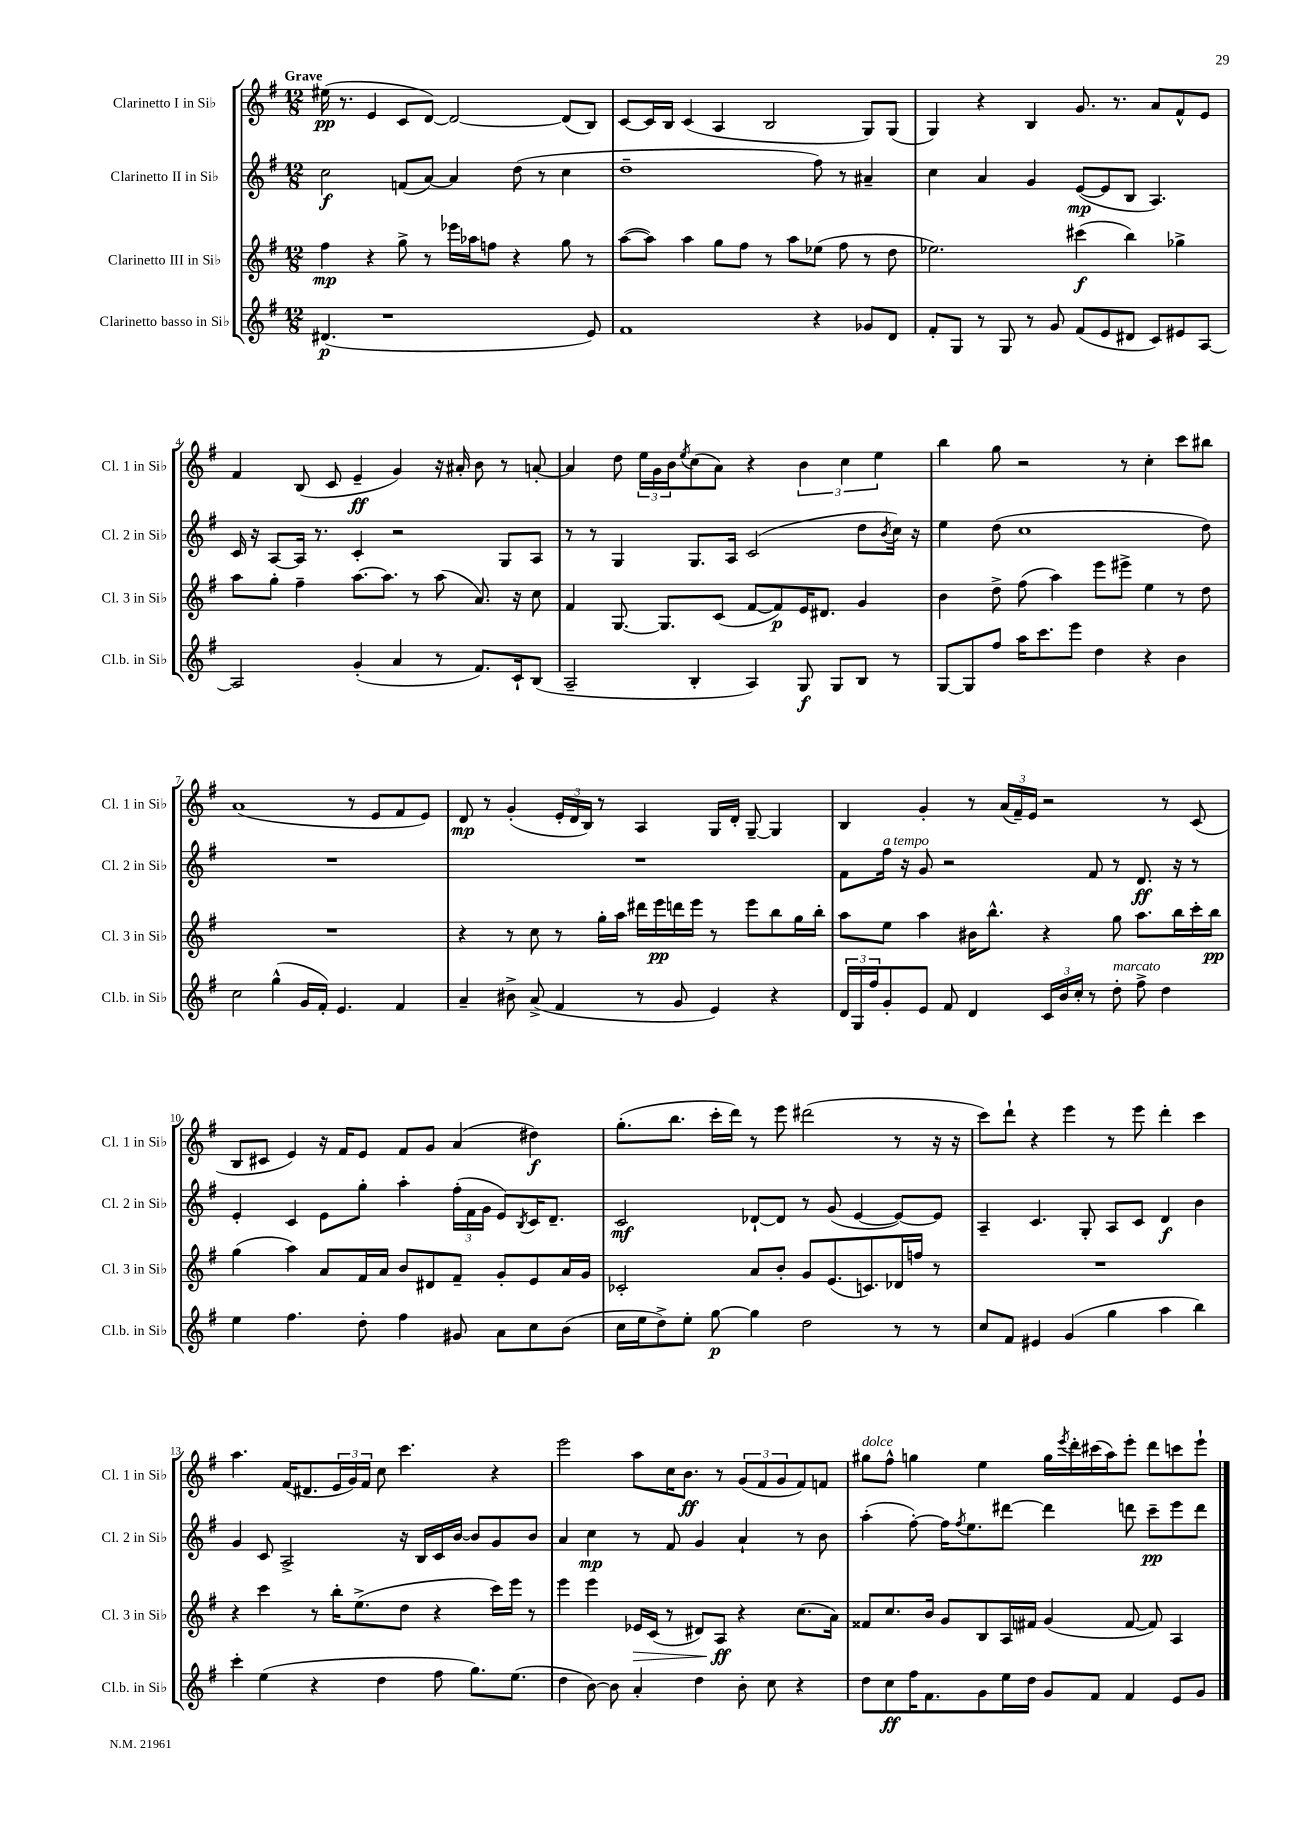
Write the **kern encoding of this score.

**kern	**kern	**kern	**kern
*staff4	*staff3	*staff2	*staff1
*clefG2	*clefG2	*clefG2	*clefG2
*k[f#]	*k[f#]	*k[f#]	*k[f#]
*M12/8	*M12/8	*M12/8	*M12/8
(4.d#	4ff#	2cc	(16ee#
.	.	.	8.r
.	4r	.	4e
1r	.	.	.
.	8gg^	(8f	8c
.	8r	[8a)	[8d)
.	16eee-	4a]	2d_
.	16aa-	.	.
.	8ff	.	.
.	4r	(8dd	.
.	.	8r	.
.	8gg	4cc	(8d]
8e)	8r	.	8B)
=	=	=	=
1f#	([8aa	1dd~	[8c
.	8aa])	.	16c]
.	.	.	16B
.	4aa	.	(4c
.	8gg	.	4A
.	8ff#	.	.
.	8r	.	2B
.	8aa	.	.
4r	(8ee-	8ff#)	.
.	8ff#	8r	.
8g-	8r	4a#~	8G)
8d	8dd	.	(8G
=	=	=	=
8f#'	2.ee-)	4cc	4G)
8G	.	.	.
8r	.	4a	4r
8G	.	.	.
8r	.	4g	4B
8g	.	.	.
(8f#	(4ccc#	([8e	8.g
8e	.	8e]	.
.	.	.	8.r
8d#	4bb)	8B	.
8c)	.	4.A)	8a
8e#	4gg-^	.	8f#^^
[8A	.	.	8e
=	=	=	=
2A]	8aa	16c	4f#
.	.	16r	.
.	8gg'	[8A	.
.	4ff#~	16A]	(8B
.	.	8.r	.
.	.	.	8c
(4g'	[8.aa	4c'	4e~
.	8.aa]	.	.
4a	.	2r	4g)
.	8r	.	.
8r	(8aa	.	16r
.	.	.	16a#'
8.f#)	8.a)	.	8b
.	.	8G	8r
16c`	16r	.	.
(8B	8cc	8A	[8a'
=	=	=	=
2A~	4f#	8r	4a]
.	.	8r	.
.	[8.G	4G	8dd
.	.	.	24ee
.	.	.	24g
.	8.G]	.	.
.	.	.	24b
.	.	.	8qee
4B'	.	8.G	(8cc
.	(8c	.	8a)
.	.	16A	.
4A)	[8f#	(2c	4r
.	8f#])	.	.
8G	16e	.	6b
.	8.d#	.	.
8G	.	.	.
.	.	.	6cc
8B	4g	8dd	.
.	.	.	6ee
.	.	8qb	.
8r	.	16cc)	.
.	.	16r	.
=	=	=	=
[8G	4b	4ee	4bb
8G]	.	.	.
8ff#	8dd^	(8dd	8gg
16aa	(8ff#	1cc	2r
8.ccc	.	.	.
.	4aa)	.	.
8eee	.	.	.
4dd	8eee	.	.
.	8eee#^	.	8r
4r	4ee	.	4cc'
4b	8r	.	8ccc
.	8dd	8dd)	8bb#
=	=	=	=
2cc	1.r	1.r	(1a
(4gg^^	.	.	.
16g	.	.	.
16f#')	.	.	.
4.e	.	.	.
.	.	.	8r
.	.	.	8e
4f#	.	.	8f#
.	.	.	8e)
=	=	=	=
4a~	4r	1.r	8d
.	.	.	8r
8b#^	8r	.	(4g'
(8a^	8cc	.	.
4f#	8r	.	24e'
.	.	.	24d
.	.	.	24B)
.	16gg'	.	8r
.	16aa	.	.
8r	16ddd#	.	4A
.	16eee	.	.
8g	16ddd	.	.
.	16eee	.	.
4e)	8r	.	16G
.	.	.	16d'
.	8eee	.	[8G~
4r	8bb	.	4G]
.	16gg	.	.
.	16bb'	.	.
=	=	=	=
24d	8aa	8f#	4B
24G	.	.	.
24ff#	.	.	.
8g'	8ee	16ff#	.
.	.	16r	.
8e	4aa	8g	4g'
8f#	.	2r	.
4d	16b#	.	8r
.	8.bb^^	.	.
.	.	.	(24a
.	.	.	24f#~)
.	.	.	24e
24c	4r	.	2r
24b	.	.	.
24cc'	.	.	.
8r	.	8f#	.
8dd'	8gg	8r	.
8ff#^	8.aa	8.d	.
4dd	.	.	8r
.	16bb	16r	.
.	16ccc'	8r	(8c
.	16bb	.	.
=	=	=	=
4ee	(4gg	4e'	8B
.	.	.	8c#
4.ff#	4aa)	4c	4e)
.	8a	8e	16r
.	.	.	16f#
8dd'	16f#	8gg'	8e
.	16a	.	.
4ff#	8b	4aa'	8f#
.	8d#	.	8g
8g#	8f#~	(24ff#'	(4a
.	.	24f#	.
.	.	24g	.
8a	8g'	8e)	.
.	.	8qB	.
8cc	8e	16c	4dd#)
.	.	8.d~	.
(8b	16a	.	.
.	16g	.	.
=	=	=	=
16cc	2c-'	2c	(8.gg'
16ee	.	.	.
8dd^)	.	.	.
.	.	.	8.bb
8ee'	.	.	.
[8gg	.	.	16ccc'
.	.	.	16ddd)
4gg]	8a	[8d-`	8r
.	8b'	8d-]	8eee
2dd	8g	8r	(2ddd#
.	(8.e	(8g	.
.	.	[4e	.
.	8.c)	.	.
8r	16d-	8e_)	8r
.	16ff	.	.
8r	8r	8e]	16r
.	.	.	16r
=	=	=	=
8cc	1.r	4A~	8ccc)
8f#	.	.	8ddd`
4e#	.	4.c	4r
(4g	.	.	4eee
.	.	8G'	.
4gg	.	8A	8r
.	.	8c	8eee
4aa	.	4d	4ddd'
4bb)	.	4b	4ccc
=	=	=	=
4ccc'	4r	4g	4.aa
(4ee	4ccc	8c	.
.	.	2A^	(16f#
.	.	.	8.d#
4r	8r	.	.
.	16bb'	.	24e
.	.	.	24g)
.	(8.ee^	.	.
.	.	.	24f#
4dd	.	.	8cc
.	8dd	16r	4.ccc
.	.	16B	.
8ff#	4r	16c	.
.	.	[16b	.
8.gg)	.	8b]	.
.	16ccc)	8g	4r
(8.ee	16eee	.	.
.	8r	8b	.
=	=	=	=
4dd	4eee	4a	2eee
[8b)	4eee	4cc	.
8b]	.	.	.
4a'	16e-	8r	8aa
.	(16c	.	.
.	8r	8f#	16cc
.	.	.	8.b
4dd	8d#)	4g	.
.	8A	.	8r
8b'	4r	4a`	(12g
.	.	.	12f#
8cc	.	.	.
.	.	.	12g
4r	(8.cc	8r	8f#)
.	.	8b	8f
.	16a)	.	.
=	=	=	=
8dd	8f##	(4aa'	8gg#
8cc	8.cc	.	8ff#^^
16ff#	.	[8ff#')	4gg
8.f#	16b	.	.
.	8g	16ff#]	.
.	.	8qff#	.
.	.	8.ee	.
8g	8B	.	4ee
16ee	16A	[8ddd#	.
16dd	16f#	.	.
8g	(4g	4ddd#]	16gg
.	.	.	8qeee
.	.	.	16ddd'
8f#	.	.	(16ccc#
.	.	.	16aa)
4f#	[8f#	8ddd	8eee'
.	8f#])	8ccc~	8ddd
8e	4A	8eee	8ccc
8g	.	8ddd	8eee`
==	==	==	==
*-	*-	*-	*-
